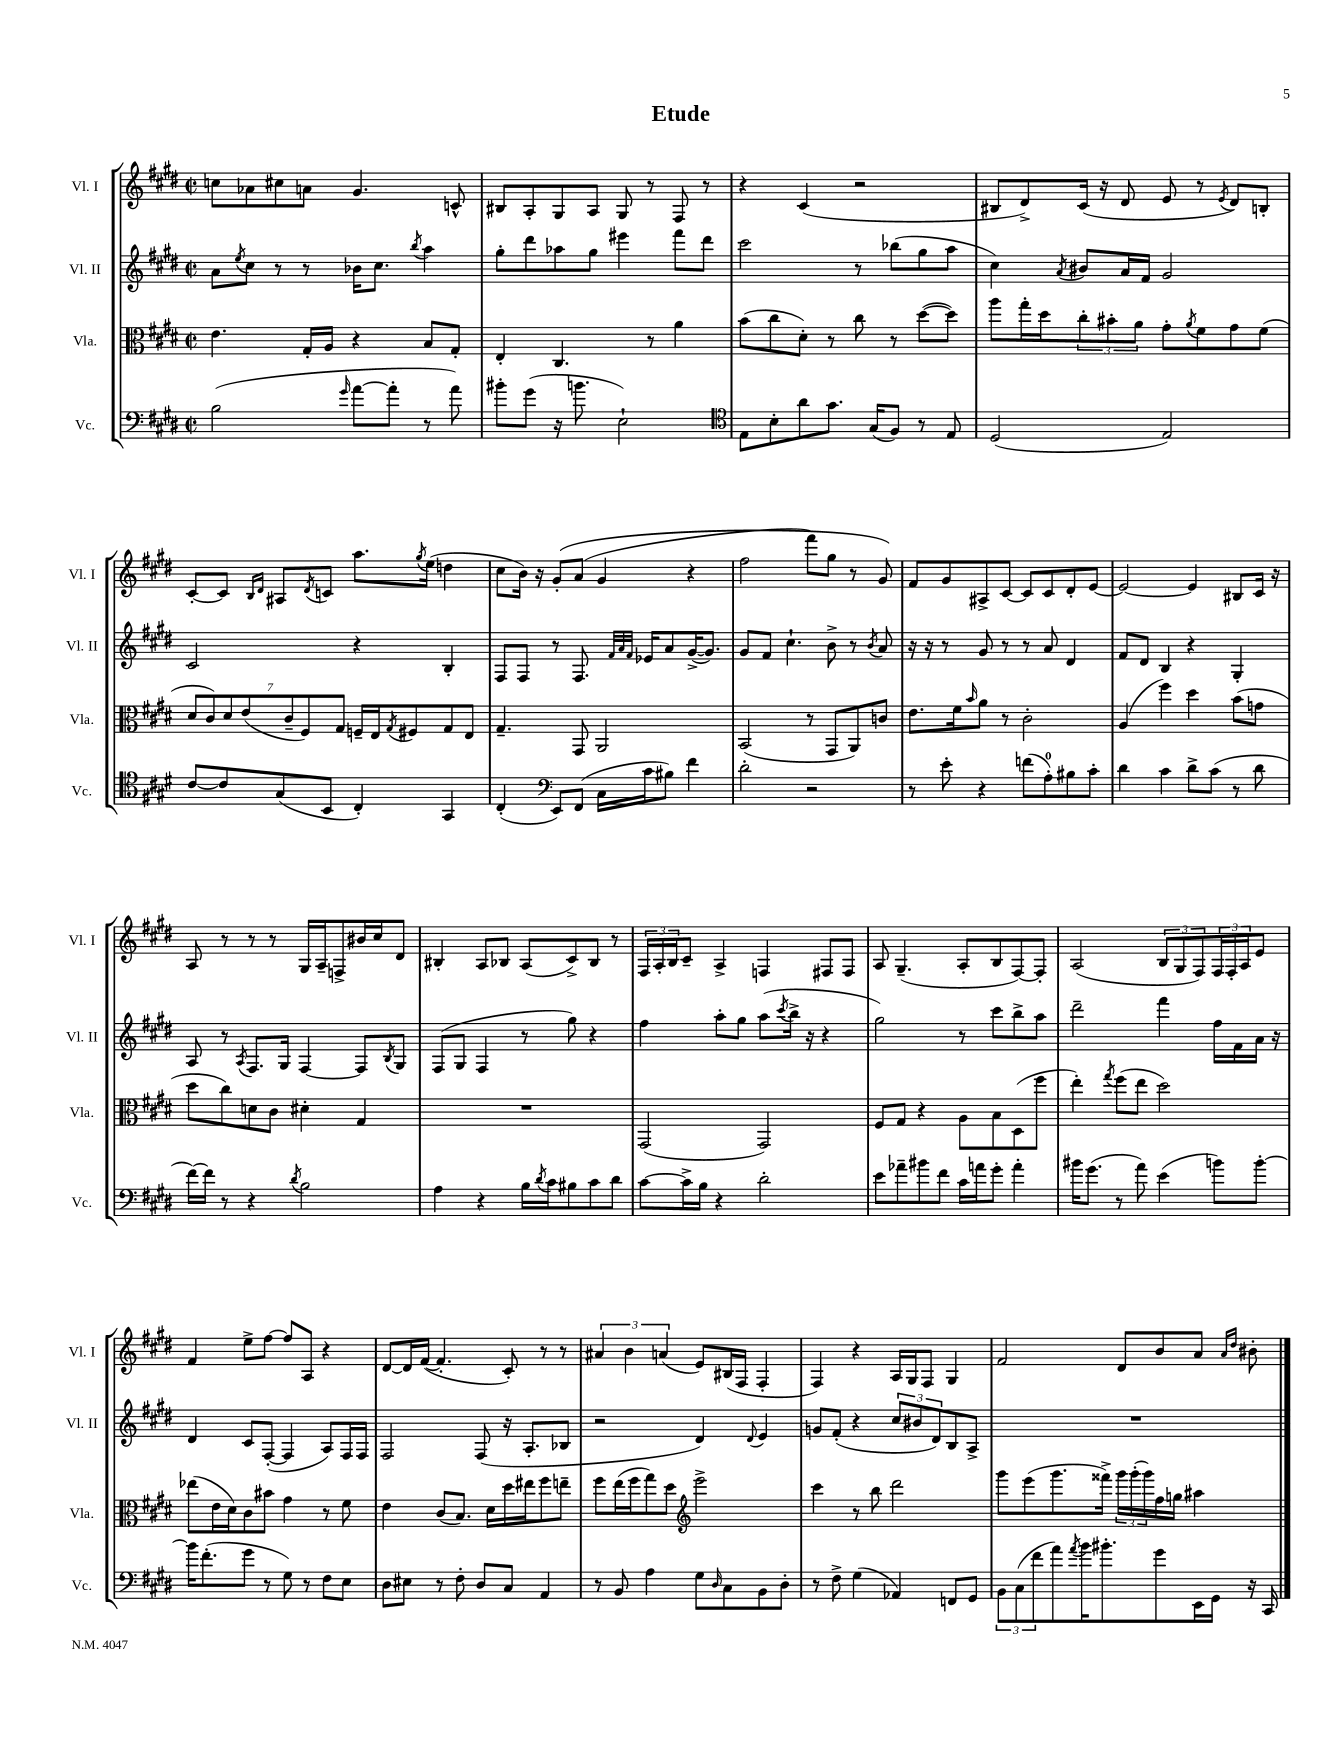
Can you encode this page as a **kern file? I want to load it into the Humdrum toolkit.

**kern	**kern	**kern	**kern
*staff4	*staff3	*staff2	*staff1
*clefF4	*clefC3	*clefG2	*clefG2
*k[f#c#g#d#]	*k[f#c#g#d#]	*k[f#c#g#d#]	*k[f#c#g#d#]
*M2/2	*M2/2	*M2/2	*M2/2
*met(c|)	*met(c|)	*met(c|)	*met(c|)
(2B\	4.e\	8a\L	8cc\L
.	.	8qee/	.
.	.	8cc#\J	8a-\
.	.	8r	8cc#\
.	16G#'/LL	8r	8a\J
.	16A/JJ	.	.
16qqg#/	.	.	.
[8a\L	4r	16b-\LK	4.g#/
.	.	8.cc#\J	.
8a'\]J	.	.	.
.	.	8qbb/	.
8r	8B/L	4aa\	.
8a\)	8G#'/J	.	8c^^/
=	=	=	=
8b#'\L	4E'/	8gg#'\L	8B#/L
(8g#\J	.	8ddd#\	8A'/
16r	4.C#/	8aa-\	8G#/
8.b\	.	.	.
.	.	8gg#\J	8A/J
2E`\)	.	4eee#\	8G#/
.	8r	.	8r
.	4a\	8fff#\L	8F#/
.	.	8ddd#\J	8r
=	=	=	=
*clefC4	*	*	*
8E\L	(8b\L	2ccc#\	4r
8B'\	8cc#\	.	.
8a\	8d#'\J)	.	(4c#/
8.g#\J	8r	.	.
.	8cc#\	8r	2r
(16G#/LK	.	.	.
8F#/J)	8r	(8bb-\L	.
8r	([8dd#\L	8gg#\	.
8E/	8dd#\]J)	8aa\J	.
=	=	=	=
(2D#/	8aa\L	4cc#\)	8B#/L
.	16gg#'\L	.	8d#^/)
.	16dd#\J	.	.
.	.	8qa/	.
.	12cc#'\	8b#/L	(16c#/Jk
.	.	.	16r
.	12b#'\	.	.
.	.	16a/L	8d#/
.	12a\J	.	.
.	.	16f#/JJ	.
2E/)	8g#'\L	2g#/	8e/
.	8qa/	.	.
.	8f#\	.	8r
.	.	.	8qe/
.	8g#\	.	8d#/L)
.	(8f#\J	.	8B'/J
=	=	=	=
[8c#/L	14d#/L	2c#/	[8c#'/L
.	14c#/)	.	.
8c#/]	.	.	8c#/]J
.	14d#/	.	.
.	(14e/	.	.
.	.	.	16qqB/LL
.	.	.	16qqd#/JJ
(8G#/	.	.	8A#/L
.	14c#~/	.	.
.	14F#/)	.	.
.	.	.	8qd#/
8BB/J	.	.	8c/J
.	14G#/J	.	.
4C#'/)	16F~/LL	4r	8.aa\L
.	16E/J	.	.
.	8qG#/	.	.
.	8F#/	.	.
.	.	.	8qgg#/
.	.	.	(16ee\Jk
4GG#/	8G#/	4B'/	4dd\
.	8E/J	.	.
=	=	=	=
(4C#'/	4.G#~/	8F#/L	8cc#\L
.	.	8F#/J	16b\Jk)
.	.	.	16r
*clefF4	*	*	*
8EE/L)	.	8r	&(8g#'/L
(8FF#/J	8GG#/	8.F#/	(8a/J
16C#\LL	2AA/	.	4g#/
.	.	32qqf#/LLL	.
.	.	32qqa/	.
.	.	32qqf#/JJJ	.
16c#\J	.	16e-/LK	.
8B#\J)	.	8a/	.
4f#\	.	([16g#^/K	4r
.	.	8.g#/]J)	.
=	=	=	=
2d#'\	(2BB/	8g#/L	2ff#\
.	.	8f#/J	.
.	.	4.cc#`\	.
2r	8r	.	8fff#\L)
.	8GG#/L	8b^\	8gg#\J
.	8AA/)	8r	8r
.	.	8qb/	.
.	8c/J	8a/	8g#/&)
=	=	=	=
8r	8.e\L	16r	8f#/L
.	.	16r	.
8e'\	.	8r	8g#/
.	16f#\k	.	.
.	16qqb/	.	.
4r	8a\J	8g#/	8A#^/
.	8r	8r	[8c#/J
(8f\L	2c#'\	8r	8c#/]L
8A'\)	.	8a/	8c#/
8B#\	.	4d#/	8d#'/
8c#'\J	.	.	[8e/J
=	=	=	=
4d#\	(4A/	8f#/L	2e/_
.	.	8d#/J	.
4c#\	4ff#\)	4B/	.
8d#^\L	4dd#\	4r	4e/]
(8c#\J	.	.	.
8r	(8b\L	4G#'/	8B#/L
8d#\	8g\J	.	16c#/Jk
.	.	.	16r
=	=	=	=
[16f#\LL)	8dd#\L	8A/	8A/
16f#\]JJ	.	.	.
8r	8cc#\)	8r	8r
.	.	8qA/	.
4r	8d\	8.F#/L	8r
.	8c#\J	.	8r
.	.	16G#/Jk	.
8qd#/	.	.	.
2B\	4d#'\	[4F#/	16G#/LL
.	.	.	16A~/J
.	.	.	8F^/
.	4G#/	8F#/]L	16b#/L
.	.	.	16cc#/J
.	.	8qB/	.
.	.	8G#/J	8d#/J
=	=	=	=
4A\	1r	(8F#/L	4B#'/
.	.	8G#/J	.
4r	.	4F#/	8A/L
.	.	.	8B-/J
16B\LL	.	8r	(8A/L
8qd#/	.	.	.
16c#\J	.	.	.
8B#\	.	8gg#\)	8c#^/)
8c#\	.	4r	8B-/J
8d#\J	.	.	8r
=	=	=	=
[8c#\L	(2GG#/	4ff#\	24F#/LL
.	.	.	24A'/
.	.	.	24B/J
16c#^\]L	.	.	8c#~/J
16B\JJ	.	.	.
4r	.	8aa'\L	4A^/
.	.	8gg#\J	.
2d#'\	2GG#/)	(8aa\L	4F/
.	.	8qccc#/	.
.	.	16bb^\Jk	.
.	.	16r	.
.	.	4r	8F#/L
.	.	.	8F#/J
=	=	=	=
8e\L	8F#/L	2gg#\)	8A/
8a-~\	8G#/J	.	(4.G#~/
8b#\	4r	.	.
8f#\J	.	.	.
16c#\LL	8A\L	8r	8A'/L
16a\J	.	.	.
8g#'\J	8B\	8ccc#\L	8B/
4a'\	(8D#\	8bb^\	[8F#/)
.	8ff#\J	8aa\J	8F#'/]J
=	=	=	=
16b#\LK	4ee'\)	2ddd#~\	(2A/
(8.g#\J	.	.	.
.	8qgg#/	.	.
8r	(8ff#\L	.	.
8a\)	8ee\J	.	.
(4e\	2dd#\)	4fff#\	12B/L
.	.	.	12G#/
.	.	.	12F#/)
8b\L)	.	16ff#\LL	24F#/L
.	.	.	24F#'/
.	.	16f#\	.
.	.	.	24A/J
[8b'\J	.	16a\JJ	8e/J
.	.	16r	.
=	=	=	=
16b\]LK	(8ee-\L	4d#/	4f#/
(8.f#'\	.	.	.
.	16e\L	.	.
.	16d#\J)	.	.
8g#\J	8c#\	8c#/L	8ee^\L
8r	8b#\J	([8F#'/J	[8ff#\J
8G#\)	4g#\	4F#/]	8ff#/]L
8r	.	.	8A/J
8F#\L	8r	8A/L)	4r
8E\J	8f#\	16F#/L	.
.	.	16F#/JJ	.
=	=	=	=
8D#\L	4e\	2F#/	[8d#/L
8E#\J	.	.	16d#/]L
.	.	.	([16f#/JJ
8r	(8c#/L	.	4.f#'/]
8F#'\	8.B/J)	.	.
8D#/L	.	(8F#/	.
.	16d#\LL	.	.
8C#/J	16dd#\	16r	8c#'/)
.	16ee#\J	8.A'/L	.
4AA/	8ff#\	.	8r
.	8ee~\J	8B-/J	8r
=	=	=	=
8r	8ff#\L	2r	6a#/
8BB/	(16ee\L	.	.
.	.	.	6b\
.	16ff#\J	.	.
4A\	8gg#\)	.	.
.	.	.	(6a/
.	8dd#\J	.	.
*	*clefG2	*	*
8G#\L	2eee^\	4d#/)	8e/L)
16qqD#/	.	.	.
8C#\	.	.	(16B#/L
.	.	.	16F#/JJ
.	.	8qqd#/	.
8BB\	.	4e/	4F#'/
8D#'\J	.	.	.
=	=	=	=
8r	4ccc#\	8g/L	4F#/)
8F#^\	.	(8f#'/J	.
(4G#\	8r	4r	4r
.	8bb\	.	.
4AA-/)	2ddd#\	12cc#/L	16A/LL
.	.	.	16G#/J
.	.	12b#/	.
.	.	.	8F#/J
.	.	12d#/)	.
8FF/L	.	8B/	4G#/
8GG#/J	.	8A^/J	.
=	=	=	=
12BB\L	8ggg#\L	1r	2f#/
(12C#\	.	.	.
.	(8eee\	.	.
12f#\	.	.	.
8a\)	8.ggg#\	.	.
8qa/	.	.	.
16b\K	.	.	.
8.b#'\	16fff##^\Jk)	.	.
.	24ggg#\LL	.	8d#/L
.	(24ggg#'\	.	.
.	24ggg#\)	.	.
8g#\	16ff#\	.	8b/
.	16gg\JJ	.	.
16EE\L	4aa#\	.	8a/J
16GG#\JJ	.	.	.
.	.	.	16qqa/LL
.	.	.	16qqdd#/JJ
16r	.	.	8b#'\
16CC#/	.	.	.
==	==	==	==
*-	*-	*-	*-
